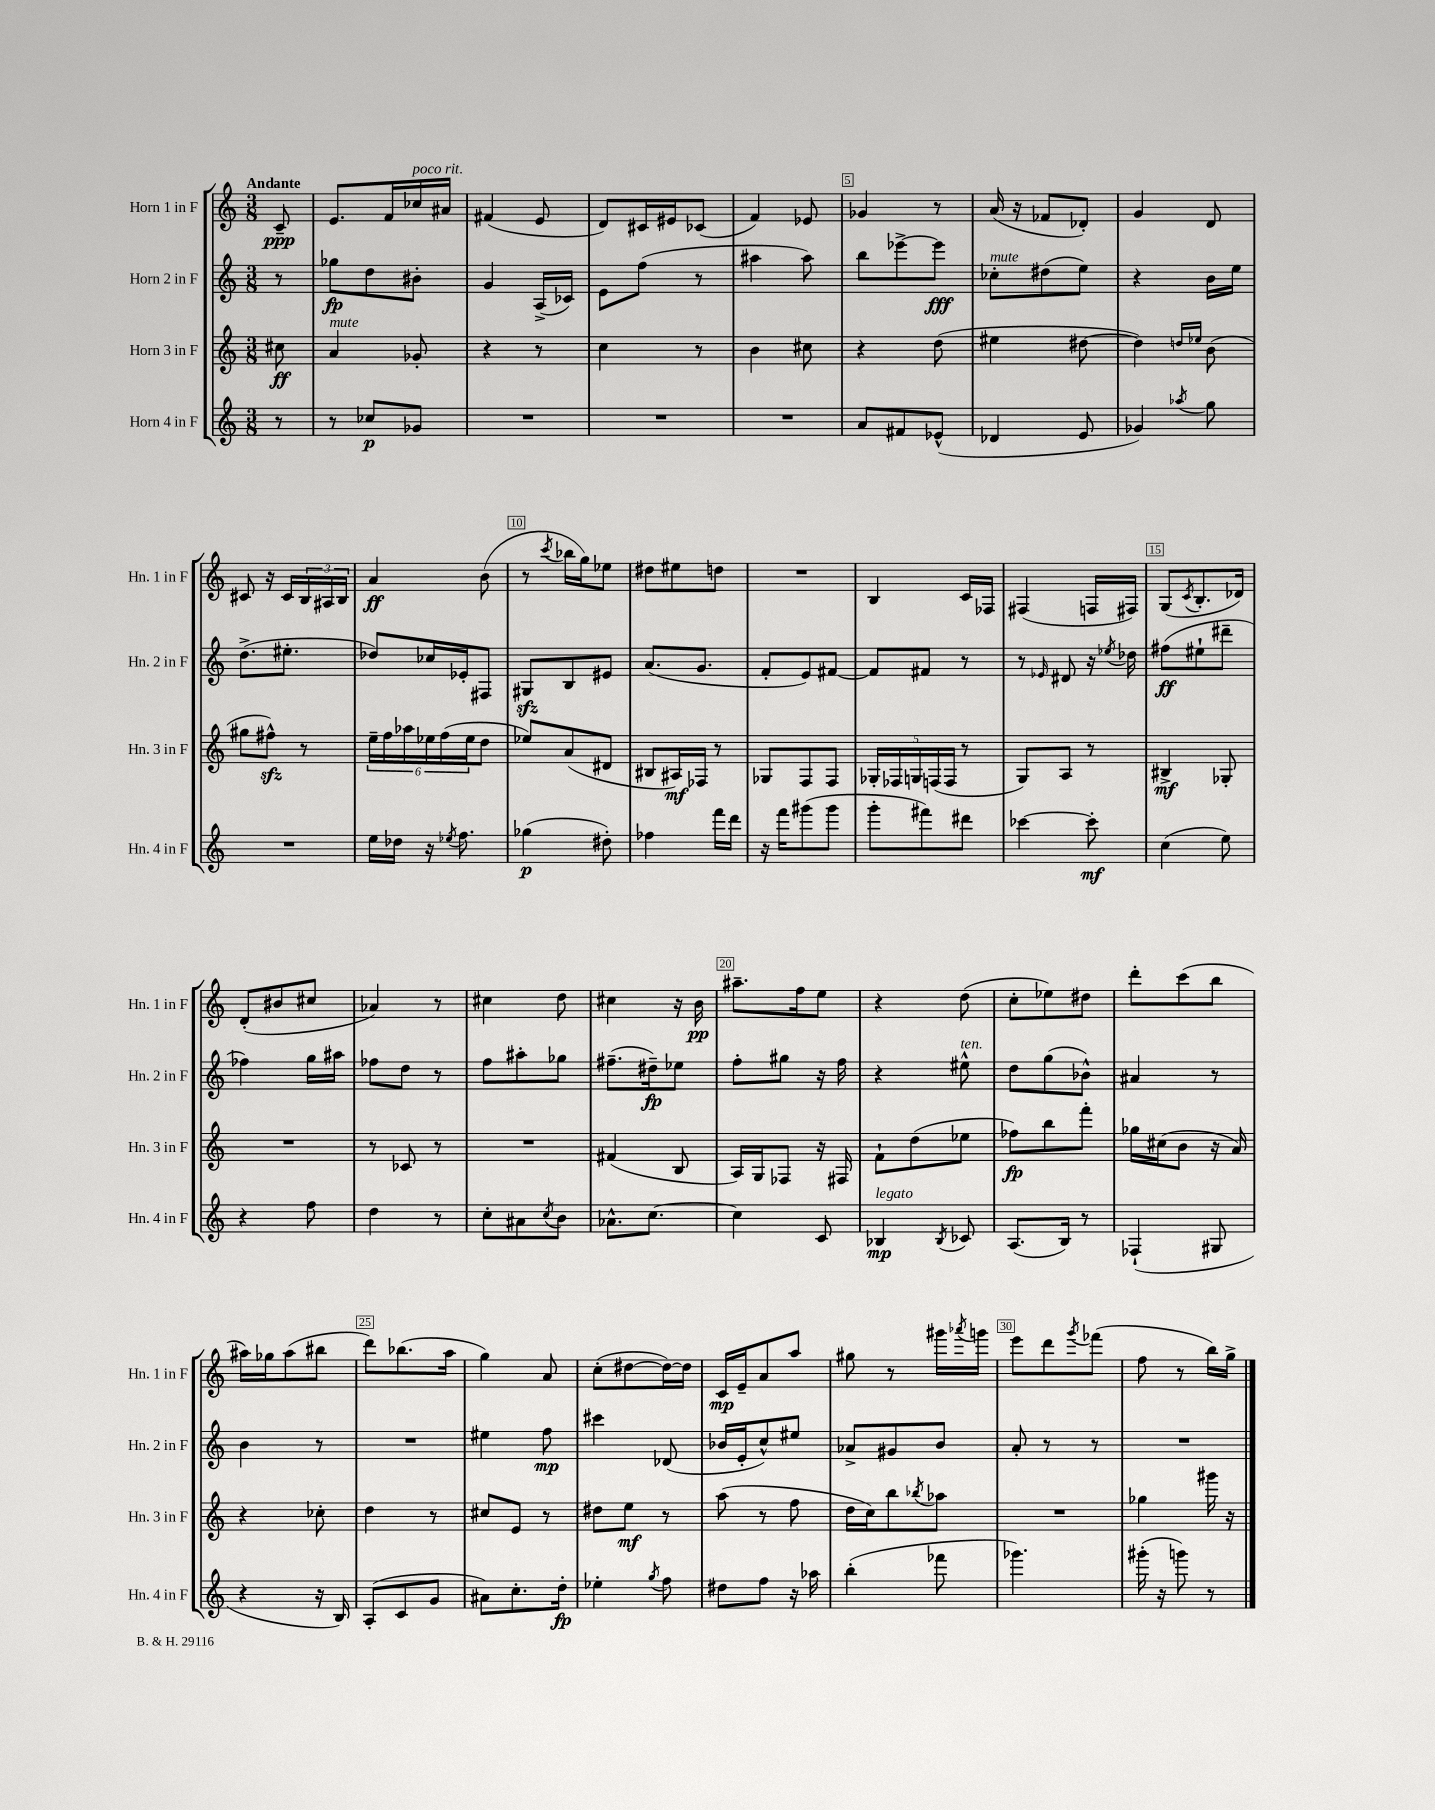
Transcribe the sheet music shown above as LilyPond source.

<<
\new StaffGroup <<
\new Staff = "s0" \with { instrumentName = "Horn 1 in F" shortInstrumentName = "Hn. 1 in F" } {
    \clef treble \key c \major \numericTimeSignature \time 3/8 \partial 8 \tempo "Andante"
    c'8--\ppp |
    e'8. f'16 ces''16^\markup { \italic "poco rit." } ais'16 |
    fis'4( e'8 |
    d'8) cis'16 eis'16 ces'8( |
    f'4) ees'8 |
    ges'4 r8 |
    a'16( r16 fes'8 des'8-.) |
    g'4 d'8 |
    cis'8 r16 cis'16 \tuplet 3/2 { b16 ais16 b16 } |
    a'4\ff b'8( |
    r8 \acciaccatura { c'''8 } bes''16 g''16) ees''8 |
    dis''8 eis''8 d''8 |
    R4. |
    b4 c'16 fes16 |
    fis4( f16 fis16) |
    g8( \acciaccatura { c'8 } b8.-. des'16) |
    d'8-.( bis'8 cis''8 |
    aes'4) r8 |
    cis''4 d''8 |
    cis''4 r16 b'16\pp |
    ais''8.-- f''16 e''8 |
    r4 d''8( |
    c''8-. ees''8) dis''8 |
    d'''8-. c'''8( b''8 |
    ais''16) ges''16 ais''8( bis''8 |
    d'''8) bes''8.( a''16 |
    g''4) a'8 |
    c''8-.( dis''8~ dis''16~) dis''16 |
    c'16\mp e'16-- a'8 a''8 |
    gis''8 r8 gis'''16 \acciaccatura { aes'''8 } g'''16 |
    e'''8 d'''8 \acciaccatura { g'''8 } fes'''8( |
    f''8 r8 b''16) g''16-> \bar "|." |
}
\new Staff = "s1" \with { instrumentName = "Horn 2 in F" shortInstrumentName = "Hn. 2 in F" } {
    \clef treble \key c \major \numericTimeSignature \time 3/8 \partial 8
    r8 |
    ges''8\fp d''8 bis'8-. |
    g'4 a16->( ces'16) |
    e'8 f''8( r8 |
    ais''4 ais''8) |
    b''8 ees'''8~-> ees'''8\fff |
    ces''8-.^\markup { \italic "mute" } dis''8( e''8) |
    r4 b'16 e''16 |
    d''8.->( eis''8.-. |
    des''8) ces''16 ees'16-. fis8 |
    gis8\sfz b8 eis'8 |
    a'8.( g'8. |
    f'8-. e'8) fis'8~ |
    fis'8 fis'8 r8 |
    r8 \grace { ees'16 } dis'8 r16 \acciaccatura { ees''8 } des''16 |
    fis''8\ff( eis''8-! dis'''8-- |
    fes''4) g''16 ais''16 |
    fes''8 d''8 r8 |
    f''8 ais''8-. ges''8 |
    fis''8.--( dis''16--\fp) ees''8 |
    f''8-. gis''8 r16 f''16 |
    r4 eis''8-^^\markup { \italic "ten." } |
    d''8 g''8( bes'8-^) |
    ais'4 r8 |
    b'4 r8 |
    R4. |
    eis''4 f''8\mp |
    cis'''4 des'8( |
    bes'16 e'16-. c''8-^) eis''8 |
    aes'8-> gis'8 b'8 |
    a'8-. r8 r8 |
    R4. \bar "|." |
}
\new Staff = "s2" \with { instrumentName = "Horn 3 in F" shortInstrumentName = "Hn. 3 in F" } {
    \clef treble \key c \major \numericTimeSignature \time 3/8 \partial 8
    cis''8\ff |
    a'4^\markup { \italic "mute" } ges'8-. |
    r4 r8 |
    c''4 r8 |
    b'4 cis''8 |
    r4 d''8( |
    eis''4 dis''8~ |
    dis''4) \grace { d''16 ees''16 } b'8( |
    gis''8 fis''8-^\sfz) r8 |
    \tuplet 6/4 { e''16-- f''16 aes''16 ees''16 f''16( ees''16 } d''8 |
    ees''8) a'8( dis'8 |
    bis8 ais16\mf) fes16 r8 |
    ges8 f8 f8 |
    \tuplet 5/4 { ges16-. fes16 g16 f16( f16 } r8 |
    g8) a8 r8 |
    bis4->\mf ges8-. |
    R4. |
    r8 ces'8 r8 |
    R4. |
    fis'4( b8 |
    a16) g16 fes8 r16 fis16 |
    f'8-! d''8( ees''8 |
    fes''8\fp) b''8 f'''8-. |
    ges''16 cis''16( b'8 r16 a'16) |
    r4 ces''8-. |
    d''4 r8 |
    cis''8 e'8 r8 |
    dis''8 e''8\mf r8 |
    a''8( r8 f''8 |
    d''16 c''16) b''8 \acciaccatura { bes''8 } aes''8 |
    R4. |
    ges''4 gis'''16 r16 \bar "|." |
}
\new Staff = "s3" \with { instrumentName = "Horn 4 in F" shortInstrumentName = "Hn. 4 in F" } {
    \clef treble \key c \major \numericTimeSignature \time 3/8 \partial 8
    r8 |
    r8 ces''8\p ges'8 |
    R4. |
    R4. |
    R4. |
    a'8 fis'8 ees'8-^( |
    des'4 e'8 |
    ges'4) \acciaccatura { aes''8 } g''8 |
    R4. |
    e''16 des''16 r16 \acciaccatura { ees''8 } f''8. |
    ges''4\p( dis''8-.) |
    fes''4 f'''16 d'''16 |
    r16 f'''16 gis'''8( gis'''8 |
    g'''8-. fis'''8) dis'''8 |
    ces'''4~ ces'''8-.\mf |
    c''4( e''8) |
    r4 f''8 |
    d''4 r8 |
    c''8-. ais'8 \acciaccatura { c''8 } b'8 |
    aes'8.-^ c''8.~ |
    c''4 c'8 |
    bes4\mp^\markup { \italic "legato" } \acciaccatura { bes8 } ces'8 |
    a8.( b16) r8 |
    fes4-!( gis8 |
    r4 r16 b16) |
    a8-.( c'8 g'8 |
    ais'8) c''8.-. d''16-.\fp |
    ees''4-. \acciaccatura { g''8 } f''8 |
    dis''8 f''8 r16 aes''16 |
    b''4-.( fes'''8 |
    ges'''4.) |
    gis'''16-.( r16 g'''8) r8 \bar "|." |
}
>>
>>
\layout { \context { \Score \override BarNumber.break-visibility = ##(#f #t #t) barNumberVisibility = #(every-nth-bar-number-visible 5) \override BarNumber.stencil = #(make-stencil-boxer 0.1 0.3 ly:text-interface::print) } }
